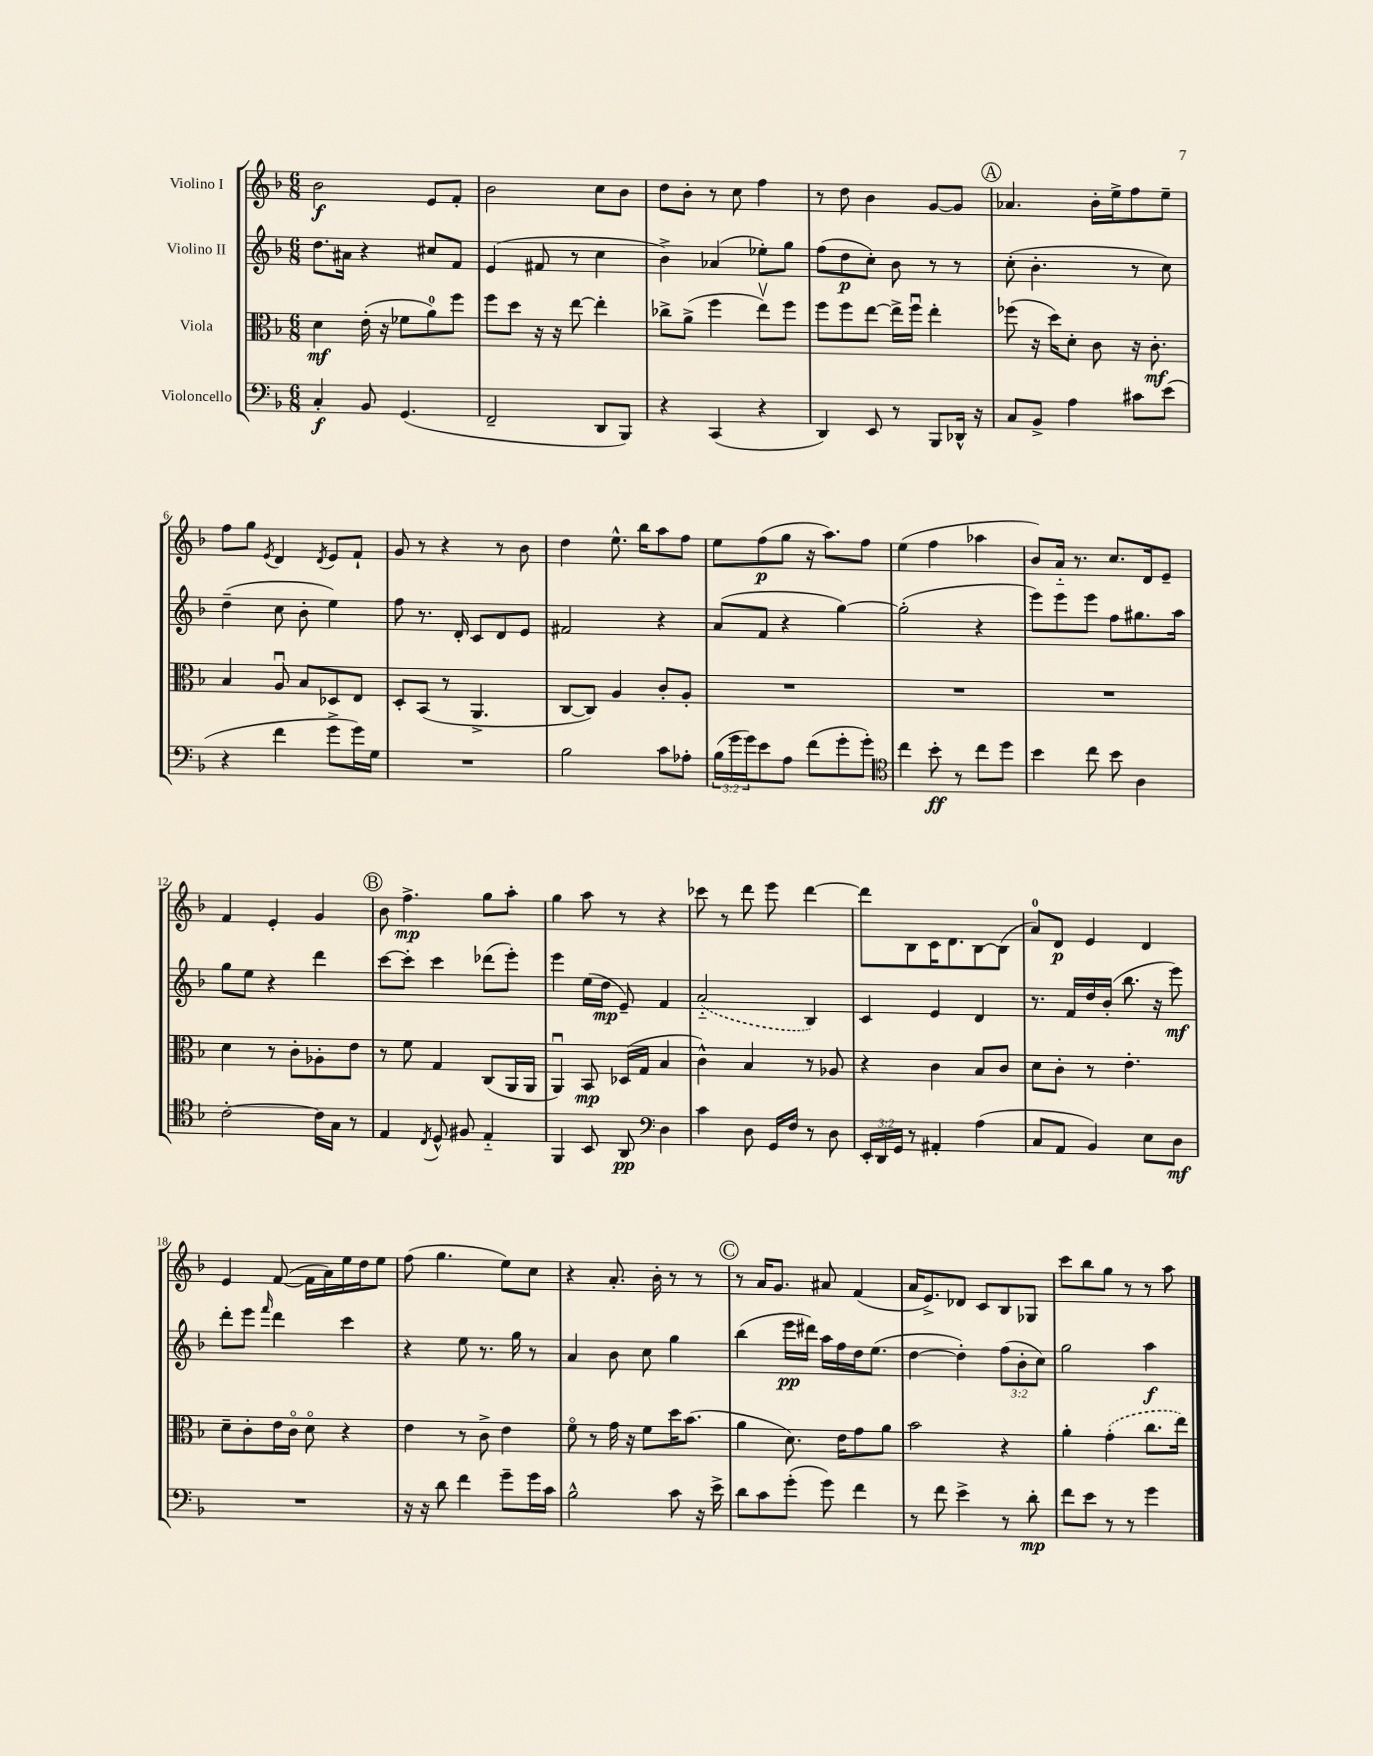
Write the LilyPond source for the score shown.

<<
\new StaffGroup <<
\new Staff = "s0" \with { instrumentName = "Violino I" } {
    \clef treble \key f \major \numericTimeSignature \time 6/8
    bes'2\f e'8 f'8-. |
    bes'2 c''8 bes'8 |
    d''8 bes'8-. r8 c''8 f''4 |
    r8 d''8 bes'4 g'8~ g'8 |
    \mark \markup { \circle "A" } aes'4. bes'16-. e''16-> f''8 e''8-- |
    f''8 g''8 \acciaccatura { e'8 } d'4 \acciaccatura { d'8 } e'8 f'8-! |
    g'8 r8 r4 r8 bes'8 |
    d''4 e''8.-^ bes''16 a''8 f''8 |
    e''8 f''8\p( g''8 r16 a''8.) f''8 |
    e''4( f''4 aes''4 |
    bes'8) a'16-_ r8. c''8. d'16 e'8-- |
    f'4 e'4-. g'4 |
    \mark \markup { \circle "B" } bes'8 f''4.->\mp g''8 a''8-. |
    g''4 a''8 r8 r4 |
    ces'''8 r8 d'''8 e'''8 d'''4~ |
    d'''8 bes8 c'16 d'8. bes8~ bes8( |
    a'8-0) d'8\p e'4 d'4 |
    e'4 f'8~( f'16 a'16) e''16 d''16 e''8 |
    f''8( g''4. e''8) c''8 |
    r4 a'8.-. bes'16-. r8 r8 |
    \mark \markup { \circle "C" } r8 a'16 g'8. ais'8 f'4( |
    a'16 e'8.->) des'8 c'8 bes8 ges8 |
    c'''8 bes''8 g''8 r8 r8 a''8 \bar "|." |
}
\new Staff = "s1" \with { instrumentName = "Violino II" } {
    \clef treble \key f \major \numericTimeSignature \time 6/8 \override Staff.TupletNumber.text = #tuplet-number::calc-fraction-text
    d''8. ais'16 r4 cis''8 f'8 |
    e'4( fis'8 r8 c''4 |
    bes'4->) aes'4( ees''8-.) g''8 |
    f''8( d''8\p c''8-.) bes'8 r8 r8 |
    \mark \markup { \circle "A" } c''8-.( bes'4.-. r8 c''8) |
    d''4--( c''8 bes'8-. e''4) |
    f''8 r8. d'16-. c'8 d'8 e'8 |
    fis'2 r4 |
    a'8( f'8 r4 g''4~) |
    g''2-.( r4 |
    e'''8) e'''8 e'''8 f''8 gis''8. a''16 |
    g''8 e''8 r4 d'''4 |
    \mark \markup { \circle "B" } c'''8~ c'''8-. c'''4 des'''8( e'''8-.) |
    e'''4 e''16( d''16\mp e'8--) f'4 |
    \once \slurDashed a'2-_( bes4) |
    c'4 e'4 d'4 |
    r8. f'16 d''16 bes'16-.( bes''8. r16 e'''8\mf) |
    d'''8-. e'''8 \grace { f'''16 } d'''4 c'''4 |
    r4 e''8 r8. g''16 r8 |
    a'4 bes'8 c''8 g''4 |
    \mark \markup { \circle "C" } bes''4( e'''16\pp dis'''16) a''16 f''16 d''16 e''8.( |
    d''4~ d''4-.) \tuplet 3/2 { f''8( bes'8-. c''8) } |
    g''2 a''4\f \bar "|." |
}
\new Staff = "s2" \with { instrumentName = "Viola" } {
    \clef alto \key f \major \numericTimeSignature \time 6/8
    d'4\mf e'16-.( r16 fes'8 a'8-0) f''8 |
    f''8 d''8 r16 r16 e''8~ e''4-. |
    ces''8-> a'8->( f''4 e''8\upbow) f''8 |
    f''8 f''8 e''8~ e''16-> f''16\downbow e''4-. |
    \mark \markup { \circle "A" } fes''8( r16 d''16) d'8-. c'8 r16 c'8.-.\mf |
    bes4 a8\downbow bes8 des8 e8 |
    d8-. bes,8( r8 a,4.-> |
    c8~ c8) a4 c'8-. a8-. |
    R2. |
    R2. |
    R2. |
    d'4 r8 c'8-. aes8-. e'8 |
    \mark \markup { \circle "B" } r8 f'8 g4 c8( a,16 a,16 |
    a,4\downbow) bes,8\mp des16( g16 bes4 |
    c'4-^) bes4 r8 aes8 |
    r4 c'4 bes8 c'8 |
    d'8 c'8-. r8 e'4.-. |
    d'8-- c'8-. e'16 c'16\flageolet d'8\flageolet r4 |
    e'4 r8 c'8-> e'4 |
    f'8\flageolet r8 g'16 r16 f'8 d''16 bes'8.( |
    \mark \markup { \circle "C" } a'4 d'8.) e'16 g'8 a'8 |
    bes'2 r4 |
    a'4-. \once \slurDashed g'4-.( c''8. e''16) \bar "|." |
}
\new Staff = "s3" \with { instrumentName = "Violoncello" } {
    \clef bass \key f \major \numericTimeSignature \time 6/8 \override Staff.TupletNumber.text = #tuplet-number::calc-fraction-text
    c4-.\f bes,8 g,4.( |
    f,2-- d,8 bes,,8) |
    r4 c,4( r4 |
    d,4) e,8 r8 bes,,8 des,16-^ r16 |
    \mark \markup { \circle "A" } c8 bes,8-> a4 cis'8 e'8( |
    r4 f'4 g'8-> g'16) g16 |
    R2. |
    bes2 c'8 aes8-. |
    \tuplet 3/2 { bes16( g'16 g'16) } e'8 a8 f'8( g'8-. g'8-.) |
    \clef tenor c''4 bes'8-.\ff r8 c''8 d''8 |
    bes'4 c''8 bes'8 a4 |
    c'2~-. c'16 g16 r8 |
    \mark \markup { \circle "B" } e4 \acciaccatura { c8 } d8-^ fis8 e4-_ |
    f,4 bes,8 a,8\pp \clef bass d4 |
    c'4 d8 g,16 f16 r8 d8 |
    \tuplet 3/2 { e,16-. d,16 g,16 } r8 ais,4-. a4( |
    c8 a,8 bes,4) e8 d8\mf |
    R2. |
    r16 r16 d'8 f'4 g'8-- g'16 c'16 |
    bes2-^ c'8 r16 e'16-> |
    \mark \markup { \circle "C" } d'8 c'8 g'8-.( g'8) f'4 |
    r8 f'8 e'4-> r8 d'8-.\mp |
    f'8 e'8 r8 r8 g'4 \bar "|." |
}
>>
>>
